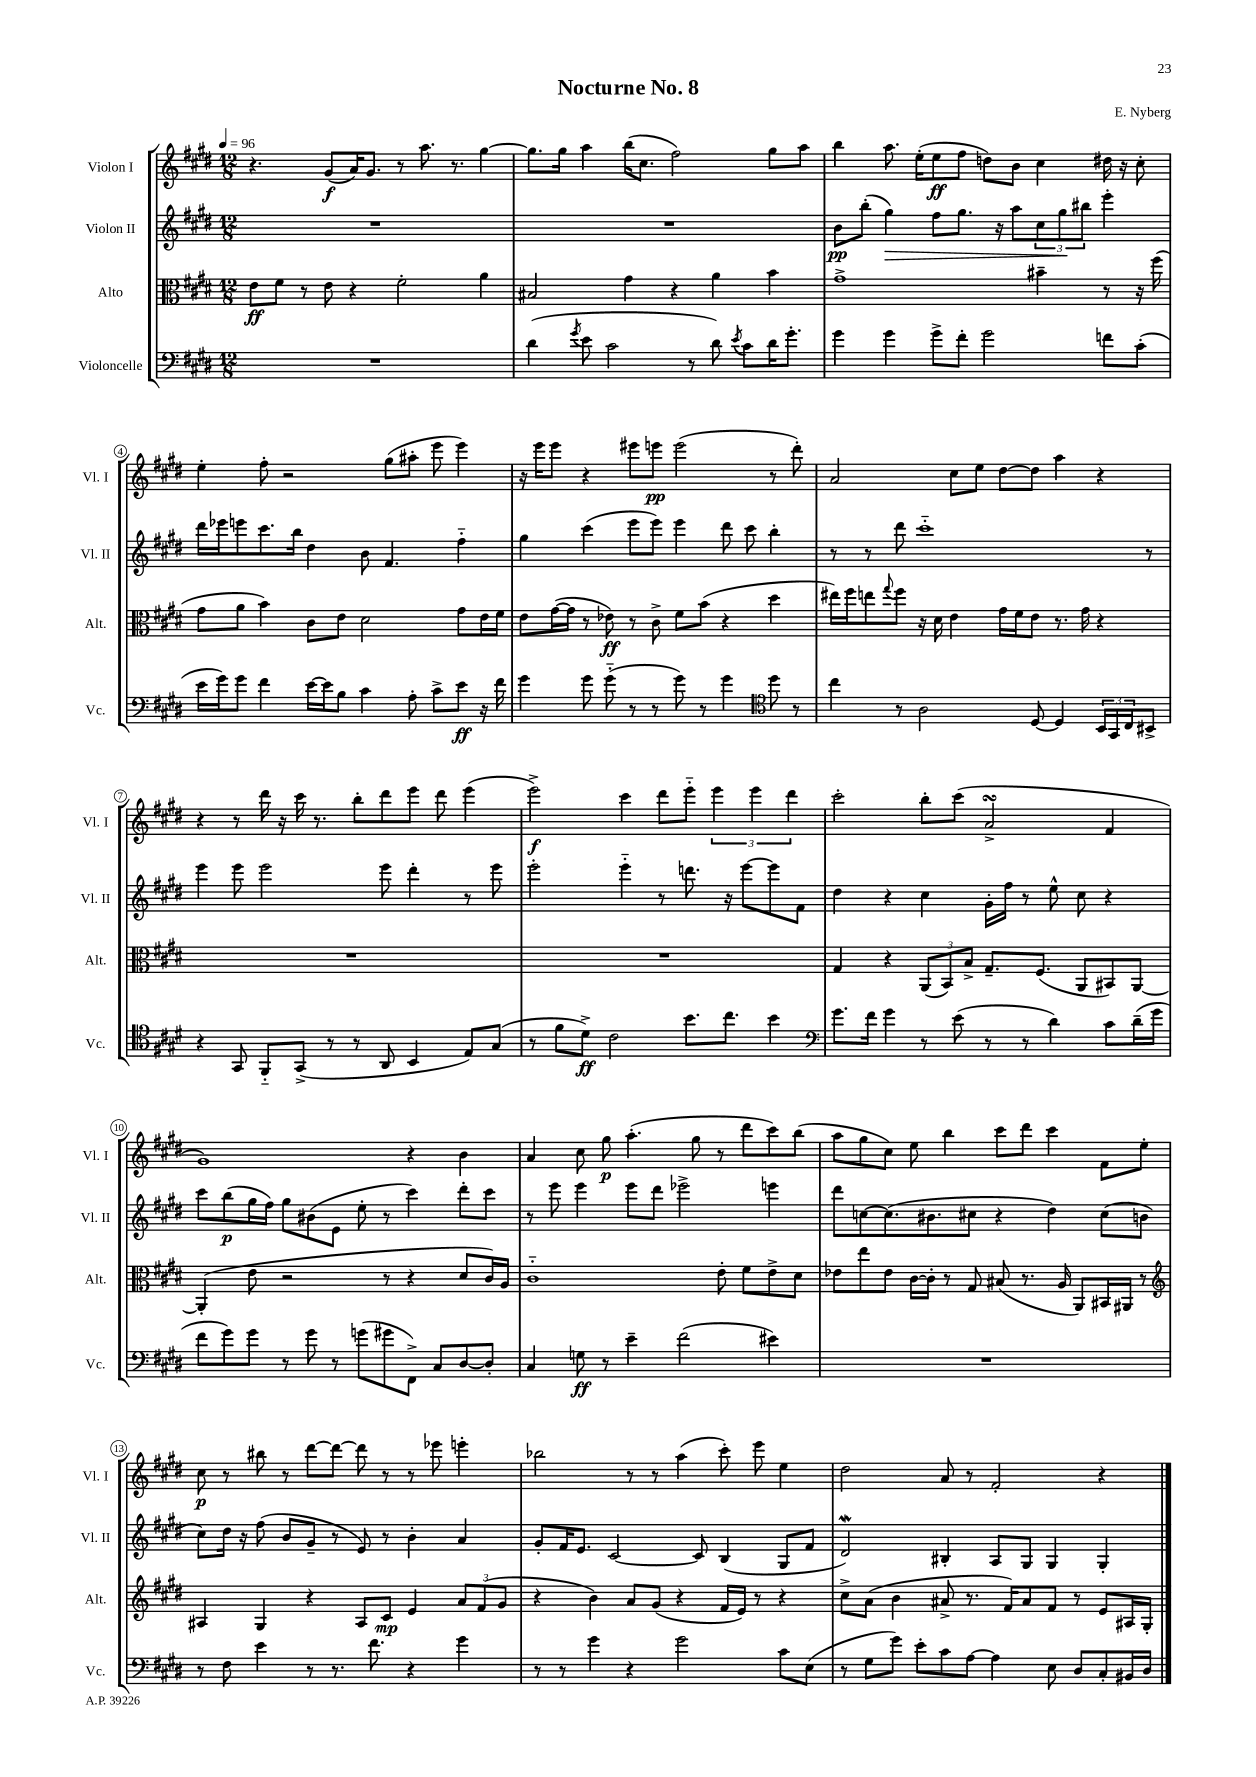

**kern	**dynam	**kern	**dynam	**kern	**dynam	**kern	**dynam
*part4	*part4	*part3	*part3	*part2	*part2	*part1	*part1
*staff4	*staff4	*staff3	*staff3	*staff2	*staff2	*staff1	*staff1
*I"Violoncelle	*	*I"Alto	*	*I"Violon II	*	*I"Violon I	*
*I'Vc.	*	*I'Alt.	*	*I'Vl. II	*	*I'Vl. I	*
*clefF4	*	*clefC3	*	*clefG2	*	*clefG2	*
*k[f#c#g#d#]	*	*k[f#c#g#d#]	*	*k[f#c#g#d#]	*	*k[f#c#g#d#]	*
*M12/8	*	*M12/8	*	*M12/8	*	*M12/8	*
*MM96	*	*MM96	*	*MM96	*	*MM96	*
=1	=1	=1	=1	=1	=1	=1	=1
1.r	.	8e\L	ff	1.r	.	4.r	.
.	.	8f#\J	.	.	.	.	.
.	.	8r	.	.	.	.	.
.	.	8e\	.	.	.	(8g#/L	f
.	.	4r	.	.	.	16a/K)	.
.	.	.	.	.	.	8.g#/J	.
.	.	2f#'\	.	.	.	8r	.
.	.	.	.	.	.	8.aa\	.
.	.	.	.	.	.	8.r	.
.	.	4a\	.	.	.	[4gg#\	.
=2	=2	=2	=2	=2	=2	=2	=2
(4d#\	.	2B#X/	.	1.r	.	8.gg#\L]	.
.	.	.	.	.	.	16gg#\Jk	.
8qg#/	.	.	.	.	.	.	.
8e\	.	.	.	.	.	4aa\	.
2c#\	.	.	.	.	.	.	.
.	.	4g#\	.	.	.	(16bb\KL	.
.	.	.	.	.	.	8.cc#\J	.
.	.	4r	.	.	.	2ff#\)	.
8r	.	.	.	.	.	.	.
8d#\)	.	4a\	.	.	.	.	.
8qe/	.	.	.	.	.	.	.
8c#\L	.	.	.	.	.	.	.
16d#\K	.	4b\	.	.	.	8gg#\L	.
8.g#'\J	.	.	.	.	.	.	.
.	.	.	.	.	.	8aa\J	.
=3	=3	=3	=3	=3	=3	=3	=3
4g#\	.	1g#^	.	8b\L	pp	4bb\	.
.	.	.	.	(8bb'\J	.	.	.
!	!	!	!	!	!LO:HP:b	!	!
4g#\	.	.	.	4gg#\)	>	8.aa\	.
.	.	.	.	.	.	(16ee'\KL	.
8g#^\L	.	.	.	8ff#\L	.	8ee\	ff
8f#'\J	.	.	.	8.gg#\J	.	8ff#\J	.
2g#\	.	.	.	.	.	8ddn\L)	.
.	.	.	.	16r	.	.	.
.	.	.	.	8aa\L	.	8b\J	.
.	.	4b#X~\	.	12cc#\	.	4cc#\	.
.	.	.	.	12gg#\	.	.	.
.	.	.	.	12bb#X\J	]	.	.
8fn\L	.	8r	.	4eee'\	.	16dd#X\	.
.	.	.	.	.	.	16r	.
(8c#'\J	.	16r	.	.	.	8cc#'\	.
.	.	(16ff#\	.	.	.	.	.
!!LO:LB:g=z
=4	=4	=4	=4	=4	=4	=4	=4
16e\LL	.	8g#\L	.	16ddd#\LL	.	4ee'\	.
16g#\J)	.	.	.	16eee-X\J	.	.	.
8g#\J	.	8a\J	.	8eeen\	.	.	.
4f#\	.	4b\)	.	8.ccc#\	.	8ff#'\	.
.	.	.	.	.	.	2r	.
.	.	.	.	16bb\Jk	.	.	.
[16e\LL	.	8c#\L	.	4dd#\	.	.	.
16e\J]	.	.	.	.	.	.	.
8B\J	.	8e\J	.	.	.	.	.
4c#\	.	2d#\	.	8b\	.	.	.
.	.	.	.	4.f#/	.	(8gg#\L	.
8A'\	.	.	.	.	.	8aa#X'\J	.
8c#^\L	.	.	.	.	.	8eee\	.
8e\J	ff	8g#\L	.	4ff#\	.	4eee\)	.
16r	.	16e\L	.	.	.	.	.
16f#\	.	16f#\JJ	.	.	.	.	.
=5	=5	=5	=5	=5	=5	=5	=5
4g#\	.	8e\L	.	4gg#\	.	16r	.
.	.	.	.	.	.	16eee\KL	.
.	.	([16g#\L	.	.	.	8eee\J	.
.	.	16g#\JJ]	.	.	.	.	.
8g#\	.	8r	.	(4ccc#\	.	4r	.
(8g#\	.	8e-X\)	ff	.	.	.	.
8r	.	8r	.	8eee\L	.	8eee#X\L	.
8r	.	8c#^\	.	8eee\J)	.	8eeen\J	pp
8g#\)	.	8f#\L	.	4eee\	.	(2eee\	.
8r	.	(8b\J	.	.	.	.	.
4g#\	.	4r	.	8ddd#\	.	.	.
.	.	.	.	8ccc#\	.	.	.
*clefC4	*	*	*	*	*	*	*
8dd#\	.	4dd#\	.	4bb'\	.	8r	.
8r	.	.	.	.	.	8ddd#'\)	.
=6	=6	=6	=6	=6	=6	=6	=6
4cc#\	.	16ee#X\LL)	.	8r	.	2a/	.
.	.	16ff#\J	.	.	.	.	.
.	.	8een\	.	8r	.	.	.
.	.	8qqgg#/	.	.	.	.	.
8r	.	8ff#\J	.	8ddd#\	.	.	.
2A\	.	16r	.	1ccc#	.	.	.
.	.	16d#\	.	.	.	.	.
.	.	4e\	.	.	.	8cc#\L	.
.	.	.	.	.	.	8ee\J	.
.	.	16g#\LL	.	.	.	[8dd#\L	.
.	.	16f#\J	.	.	.	.	.
[8D#/	.	8e\J	.	.	.	8dd#\J]	.
4D#/]	.	8.r	.	.	.	4aa\	.
.	.	16g#\	.	.	.	.	.
24BB/LL	.	4r	.	.	.	4r	.
24GG#/	.	.	.	.	.	.	.
24C#/J	.	.	.	.	.	.	.
8BB#X^/J	.	.	.	8r	.	.	.
!!LO:LB:g=z
=7	=7	=7	=7	=7	=7	=7	=7
4r	.	1.r	.	4eee\	.	4r	.
8GG#/	.	.	.	8eee\	.	8r	.
8FF#/L	.	.	.	2eee\	.	16ddd#\	.
.	.	.	.	.	.	16r	.
(8GG#^/J	.	.	.	.	.	16ccc#\	.
.	.	.	.	.	.	8.r	.
8r	.	.	.	.	.	.	.
8r	.	.	.	.	.	8bb'\L	.
8AA/	.	.	.	8eee\	.	8ddd#\	.
4BB/	.	.	.	4ddd#'\	.	8eee\J	.
.	.	.	.	.	.	8ddd#\	.
8E/L)	.	.	.	8r	.	(4eee\	.
(8G#/J	.	.	.	8eee\	.	.	.
=8	=8	=8	=8	=8	=8	=8	=8
8r	.	1.r	.	2eee'\	.	2eee^\)	f
8f#\L	.	.	.	.	.	.	.
8d#^\J)	ff	.	.	.	.	.	.
2c#\	.	.	.	.	.	.	.
.	.	.	.	4eee\	.	4ccc#\	.
.	.	.	.	8r	.	8ddd#\L	.
8.b\L	.	.	.	8.dddn\	.	8eee\J	.
.	.	.	.	.	.	6eee\	.
8.cc#\J	.	.	.	16r	.	.	.
.	.	.	.	[8eee\L	.	.	.
.	.	.	.	.	.	6eee\	.
4b\	.	.	.	8eee\]	.	.	.
.	.	.	.	.	.	6ddd#\	.
.	.	.	.	8f#\J	.	.	.
=9	=9	=9	=9	=9	=9	=9	=9
*clefF4	*	*	*	*	*	*	*
8.g#\L	.	4G#/	.	4dd#\	.	2ccc#'\	.
16f#\Jk	.	.	.	.	.	.	.
4g#\	.	4r	.	4r	.	.	.
8r	.	(12AA/L	.	4cc#\	.	8bb'\L	.
.	.	12BB/)	.	.	.	.	.
(8e\	.	.	.	.	.	(8ccc#\J	.
.	.	12B^/J	.	.	.	.	.
8r	.	8.G#~/L	.	16g#'\LL	.	2asSSs^/	.
.	.	.	.	16ff#\JJ	.	.	.
8r	.	.	.	8r	.	.	.
.	.	(8.F#/J	.	.	.	.	.
4d#\)	.	.	.	8ee^^\	.	.	.
.	.	8AA/L	.	8cc#\	.	.	.
8c#\L	.	8BB#X/)	.	4r	.	4f#/	.
(16d#~\L	.	[8AA/J	.	.	.	.	.
16g#\JJ	.	.	.	.	.	.	.
!!LO:LB:g=z
=10	=10	=10	=10	=10	=10	=10	=10
8f#\L	.	(4AA'/]	.	8ccc#\L	.	1g#)	.
8g#\)	.	.	.	(8bb\	p	.	.
8g#\J	.	8e\	.	16gg#\L	.	.	.
.	.	.	.	16ff#\JJ)	.	.	.
8r	.	2r	.	8gg#\L	.	.	.
8g#\	.	.	.	(8b#X\	.	.	.
8r	.	.	.	8e\J	.	.	.
(8gn\L	.	.	.	8ee'\	.	.	.
8g#X\	.	8r	.	8r	.	.	.
8FF#^\J)	.	4r	.	4ccc#\)	.	4r	.
8C#/L	.	.	.	.	.	.	.
[8D#/	.	8d#/L	.	8ddd#'\L	.	4b\	.
8D#'/J]	.	16c#/L)	.	8ccc#\J	.	.	.
.	.	16A/JJ	.	.	.	.	.
=11	=11	=11	=11	=11	=11	=11	=11
4C#/	.	1c#	.	8r	.	4a/	.
.	.	.	.	8eee\	.	.	.
8Gn\	ff	.	.	4eee\	.	8cc#\	.
8r	.	.	.	.	.	8gg#\	p
4e~\	.	.	.	8eee\L	.	(4.aa'\	.
.	.	.	.	8ddd#\J	.	.	.
(2f#\	.	.	.	2eee-X^\	.	.	.
.	.	.	.	.	.	8gg#\	.
.	.	8e'\	.	.	.	8r	.
.	.	8f#\L	.	.	.	8ddd#\L	.
4e#X\)	.	8e^\	.	4eeen\	.	8ccc#\)	.
.	.	8d#\J	.	.	.	(8bb\J	.
=12	=12	=12	=12	=12	=12	=12	=12
1.r	.	8e-X\L	.	8ddd#\L	.	8aa\L	.
.	.	8ee\	.	[8ccn\	.	8gg#\	.
.	.	8e-\J	.	(8.cc\]	.	8cc#\J)	.
.	.	[16c#\LL	.	.	.	8ee\	.
.	.	16c#'\JJ]	.	8.b#X\	.	.	.
.	.	8r	.	.	.	4bb\	.
.	.	8G#/	.	8cc#X\J	.	.	.
.	.	(8B#X/	.	4r	.	8ccc#\L	.
.	.	8.r	.	.	.	8ddd#\J	.
.	.	.	.	4dd#\)	.	4ccc#\	.
.	.	16A/	.	.	.	.	.
.	.	8AA/L)	.	.	.	.	.
.	.	16BB#X/L	.	(8cc#\L	.	8f#\L	.
.	.	16AA#X/JJ	.	.	.	.	.
.	.	8r	.	8bn\J	.	8ee'\J	.
!!LO:LB:g=z
=13	=13	=13	=13	=13	=13	=13	=13
*	*	*clefG2	*	*	*	*	*
8r	.	4A#X/	.	8cc#\L)	.	8cc#\	p
8F#\	.	.	.	16dd#\Jk	.	8r	.
.	.	.	.	16r	.	.	.
4e\	.	4G#/	.	(8ff#\	.	8bb#X\	.
.	.	.	.	8b/L	.	8r	.
8r	.	4r	.	8g#~/J	.	[8ddd#\L	.
8.r	.	.	.	8r	.	8ddd#\J_	.
.	.	8A#/L	.	8e/)	.	8ddd#\]	.
8.f#\	.	.	.	.	.	.	.
.	.	8c#/J	mp	8r	.	8r	.
4r	.	4e/	.	4b'\	.	8r	.
.	.	.	.	.	.	8eee-X\	.
4g#\	.	12a/L	.	4a/	.	4eeen'\	.
.	.	(12f#/	.	.	.	.	.
.	.	12g#/J	.	.	.	.	.
=14	=14	=14	=14	=14	=14	=14	=14
8r	.	4r	.	8g#'/L	.	2bb-X\	.
8r	.	.	.	16f#/K	.	.	.
.	.	.	.	8.e/J	.	.	.
4g#\	.	4b\)	.	.	.	.	.
.	.	.	.	[2c#/	.	.	.
4r	.	8a/L	.	.	.	8r	.
.	.	(8g#/J	.	.	.	8r	.
2g#\	.	4r	.	.	.	(4aa\	.
.	.	.	.	8c#/]	.	.	.
.	.	16f#/LL	.	(4B/	.	8ccc#'\)	.
.	.	16e/JJ)	.	.	.	.	.
.	.	8r	.	.	.	8eee\	.
8c#\L	.	4r	.	8G#/L	.	4ee\	.
(8E\J	.	.	.	8f#/J	.	.	.
=15	=15	=15	=15	=15	=15	=15	=15
8r	.	8cc#^\L	.	2d#W/)	.	2dd#\	.
8G#\L	.	(8a\J	.	.	.	.	.
8g#\J)	.	4b\	.	.	.	.	.
8e'\L	.	.	.	.	.	.	.
8c#\	.	8a#X^/	.	4B#X'/	.	8a/	.
[8A\J	.	8.r	.	.	.	8r	.
4A\]	.	.	.	8A/L	.	2f#'/	.
.	.	16f#/KL)	.	.	.	.	.
.	.	8a#/	.	8G#/J	.	.	.
8E\	.	8f#/J	.	4G#/	.	.	.
8D#/L	.	8r	.	.	.	.	.
8C#'/	.	8e/L	.	4G#'/	.	4r	.
16BB#X/L	.	16A#X/L	.	.	.	.	.
16D#/JJ	.	16G#'/JJ	.	.	.	.	.
==	==	==	==	==	==	==	==
*-	*-	*-	*-	*-	*-	*-	*-
